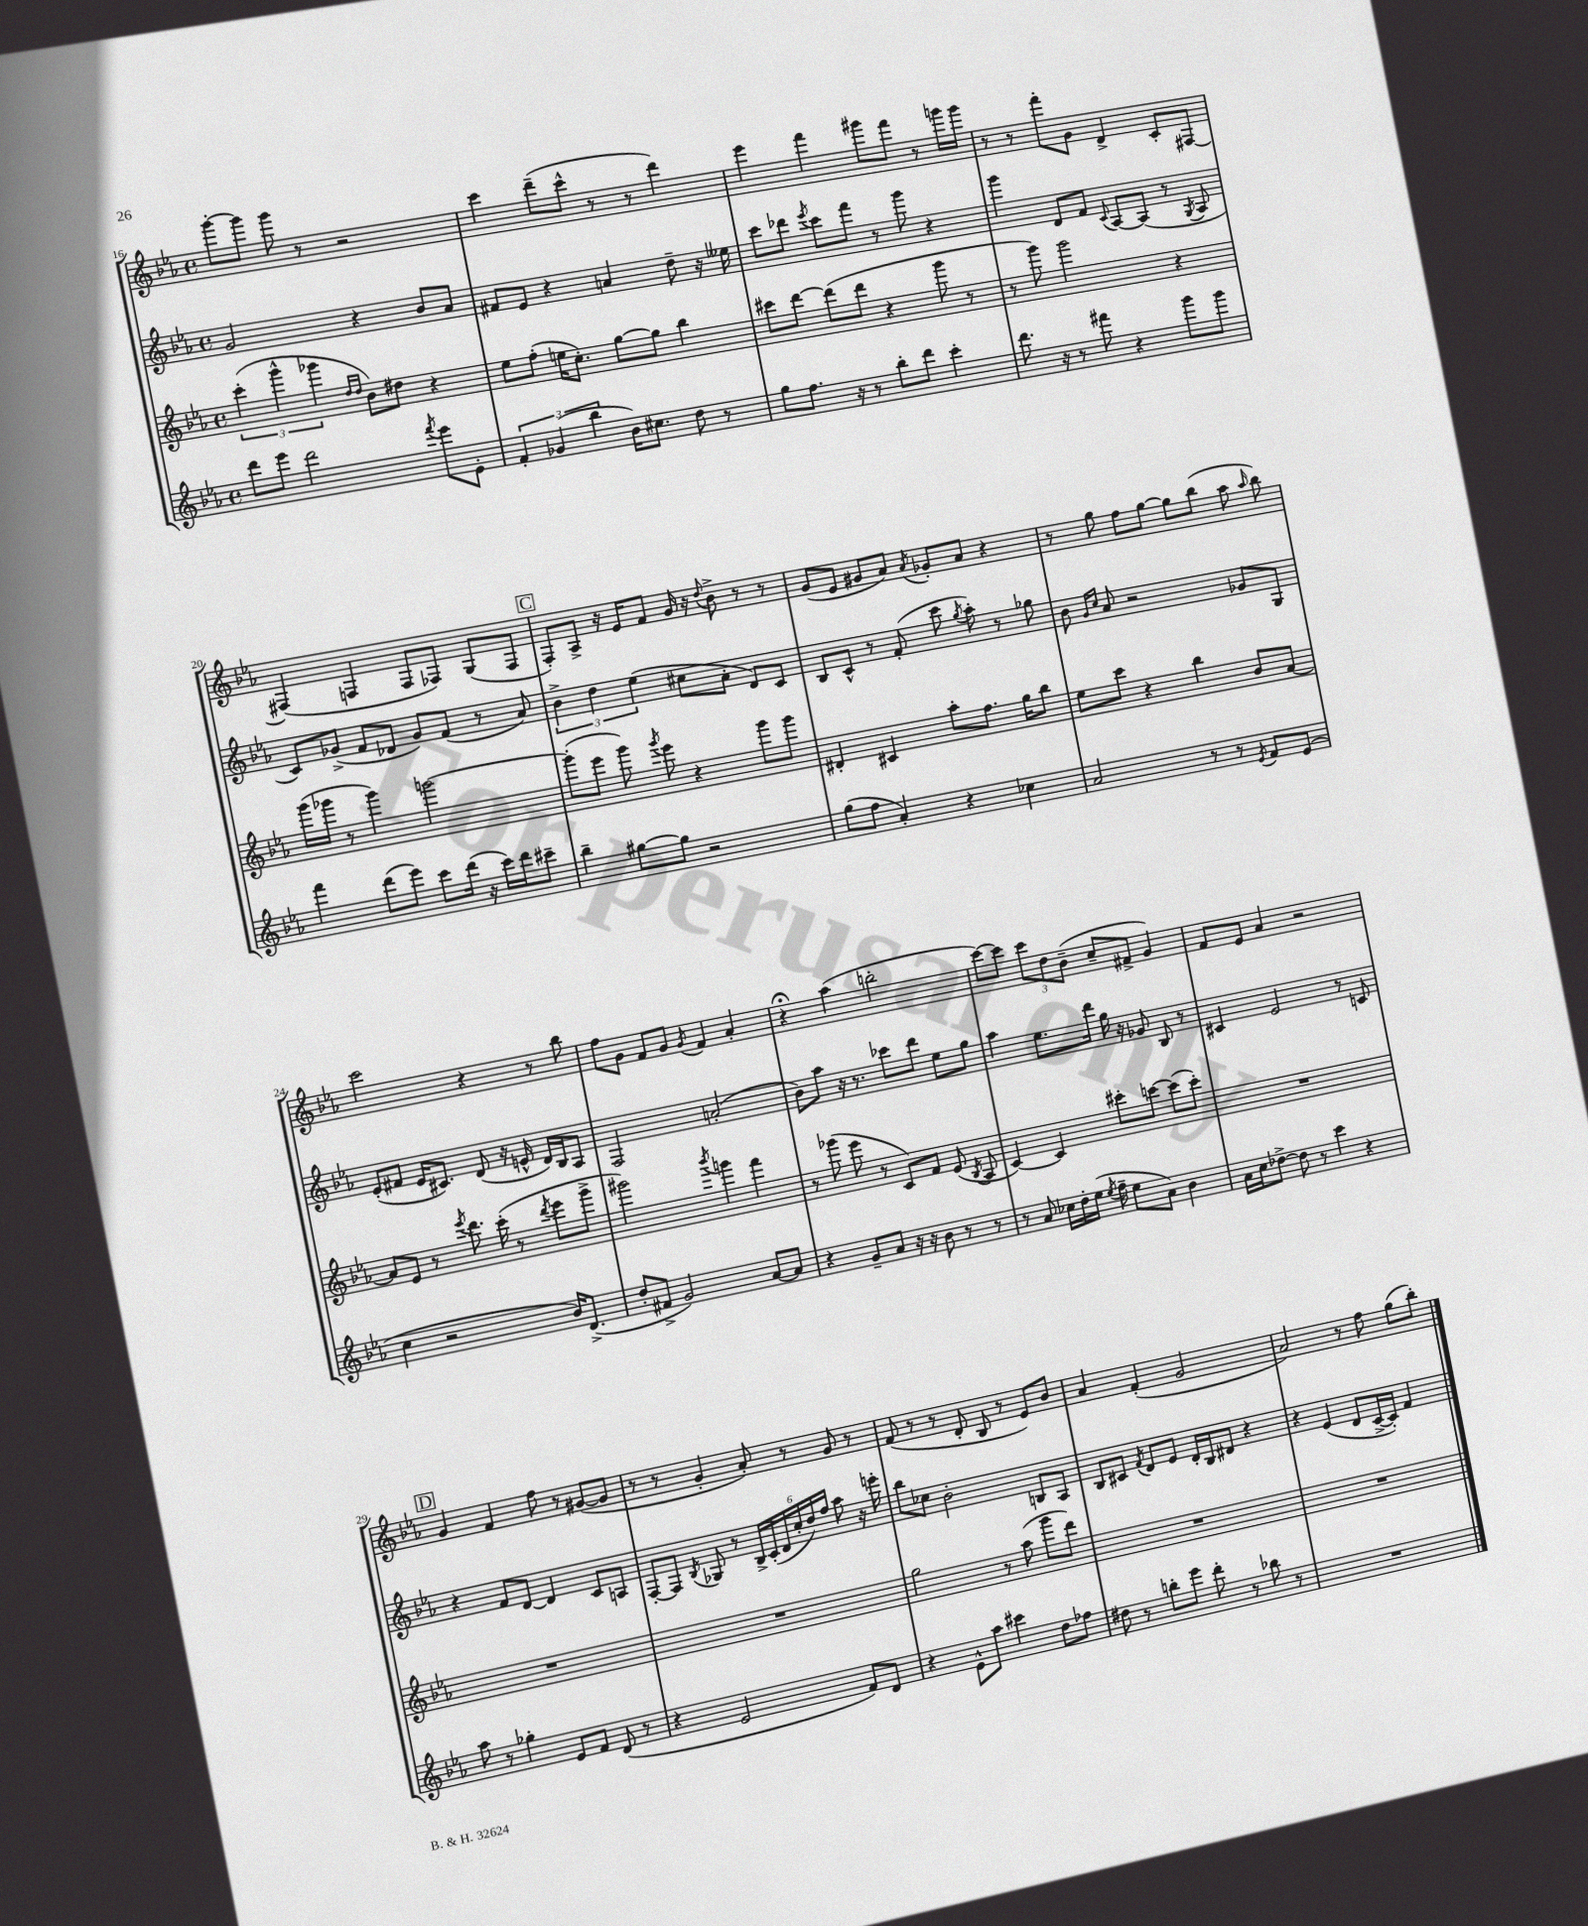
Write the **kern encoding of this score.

**kern	**kern	**kern	**kern
*staff4	*staff3	*staff2	*staff1
*clefG2	*clefG2	*clefG2	*clefG2
*k[b-e-a-]	*k[b-e-a-]	*k[b-e-a-]	*k[b-e-a-]
*M4/4	*M4/4	*M4/4	*M4/4
*met(c)	*met(c)	*met(c)	*met(c)
8ddd\L	(6ccc'\	2g/	[8ggg'\L
8eee-\J	.	.	8ggg\]J
.	6ggg^^\	.	.
2ddd\	.	.	8ggg\
.	6ggg-\	.	.
.	.	.	8r
.	16qqdd/LL	.	.
.	16qqdd/JJ	.	.
.	8b-\L)	4r	2r
.	8dd#\J	.	.
8qfff/	.	.	.
8eee-\L	4r	8b-/L	.
8e-'\J	.	8a-/J	.
=	=	=	=
6f'/	8ee-\L	8f#/L	4ccc\
.	(8ff'\J	8e-/J	.
(6g-/	.	.	.
.	16ee\LK	4r	(8ddd~\L
.	8.cc'\J)	.	.
6bb-\	.	.	.
.	.	.	8ccc^^\J
16b-\LK)	[8gg\L	4a/	8r
8.cc#\J	.	.	.
.	8gg\]J	.	8r
8dd\	4bb-\	8dd~\	4ddd\)
8r	.	16r	.
.	.	16ee--\	.
=	=	=	=
8gg\L	8ccc#\L	8ccc\L	4eee-\
8.ff\J	[8ddd\J	8ddd-\J	.
.	.	8qeee-/	.
.	(8ddd\]L	8ccc\L	4fff\
16r	.	.	.
8r	8ddd\J	8fff\J	.
8bb-'\L	4r	8r	8ggg#\L
8ddd\J	.	8ggg\	8fff\J
4ccc'\	8ggg\	4r	8r
.	8r	.	16ggg\LL
.	.	.	16ggg\JJ
=	=	=	=
8.ddd\	8r	4ggg\	8r
.	8ggg\)	.	8r
16r	.	.	.
8r	2ggg\	8d/L	8fff'\L
8fff#\	.	8f/J	8g\J
.	.	8qqc/	.
4r	.	[8A-/L	4d^/
.	.	(8A-/]J	.
8ggg\L	4r	8r	8c'/L
.	.	8qG/	.
8ggg\J	.	8A-/	[8F#/J
=	=	=	=
4fff\	(16ggg\LL	8c/L)	(4F#/]
.	16ggg-\JJ	.	.
.	8r	(8g-^/J	.
(8ddd\L	4ggg-\)	8f/L	4F/
8eee-\J)	.	8d-/J	.
8ccc\L	[2ggg\	8g-/L)	8F/L
(16ddd\Jk	.	(8f/J	8F-/J)
16r	.	.	.
16ccc\LL)	.	8r	(8G/L
16ddd\J	.	.	.
8ccc#~\J	.	8a-/)	8F-/J
=	=	=	=
4bb-~\	(8ggg'\]L	6b-^\	8F'/L)
.	8eee-\J	.	8A-^/J
.	.	6dd\	.
[8gg#\L	8ggg\)	.	16r
.	.	.	16e-/LK
.	.	(6ee-\	.
.	8qggg/	.	.
8gg#\]J	8eee-\	.	8f/J
2r	4r	8cc#\L	16g/
.	.	.	16r
.	.	.	8qqdd/
.	.	8a-'\J	8b-^\
.	8ggg\L	8d/L)	8r
.	8ggg\J	8c/J	8r
=	=	=	=
(8gg\L	4d#'/	8B-/L	(8g/L
8ff\J	.	8c^^/J	8e-/J
4a-'/)	4c#/	8r	8g#/L
.	.	(8f'/	8a-/J)
.	.	.	8qa-/
4r	8aa-'\L	8ccc\	8g-'/L
.	.	8qgg/	.
.	8.ff\J	8aa-'\)	8a-/J
4cc-\	.	8r	4r
.	16gg\LK	.	.
.	8bb-\J	8gg-\	.
=	=	=	=
2a-/	8ee-\L	8b-\	8r
.	.	16qqg/LL	.
.	.	16qqcc/JJ	.
.	8ccc\J	8a-/	8gg\
.	4r	2r	8ff\L
.	.	.	[8gg\J
8r	4bb-\	.	8gg\]L
8r	.	.	(8bb-\J
8qe-/	.	.	.
8f/L	8b-/L	8g-/L	8aa-\
.	.	.	16qqaa-/
(8e-/J	[8a-/J	8G/J	8bb-\)
=	=	=	=
4cc\	8a-/]L	(8e-'/L	2ccc\
.	8e-/J	8f#/J	.
2r	8r	16e-/LK	.
.	.	8.c#/J)	.
.	8qeee-/	.	.
.	8.ddd\	.	.
.	.	(8d/	4r
.	(16ccc'\	.	.
.	8r	16r	.
.	.	16e^^/	.
.	8qddd/	.	.
16b-/LK)	8eee-\L	16d/LL)	8r
(8.d^/J	.	16B-/J	.
.	8ggg^\J	8A-/J	8bb-\
=	=	=	=
8dd'/L	2ggg#\)	2F/	8ff\L
8f#^/J	.	.	8g\J
2g/)	.	.	8f/L
.	.	.	8g/J
.	8qbbb-/	.	8qg/
.	4ggg\	(2a'/	4f/
[8a-/L	4fff\	.	4a-'/
8a-/]J	.	.	.
=	=	=	=
4r	8r	8b-\L)	4r;
.	(8ggg-\	8aa-\J	.
8g~/L	8eee-\	16r	(4aa-\
.	.	8.r	.
8a-/J	8r	.	.
16r	8c/L)	8ccc-\L	2bb'\
16r	.	.	.
8b-\	8f/J	8ddd\J	.
8r	(8e-/	8ee-\L	.
.	8qB-/	.	.
8r	8A-/	8gg\J	.
=	=	=	=
8r	[4c/)	4aa-\	[8ccc\L)
8a-/	.	.	8ccc\]J
16cc-\LL	4c/]	8.ee-\L	12ccc\L
16dd'\	.	.	.
.	.	.	12dd\
(16ee-\JJ	.	.	.
.	.	.	(12b-~\J
8qee-/	.	.	.
16ff~\	.	16ddd\Jk	.
8ee-\L	8ccc#'\L	16gg\	8cc~/L
.	.	16r	.
8a-\J)	[8ccc\J	8g-/	8f#^/J
4b-\	(8ccc\]L	8B-/	4g/)
.	8ccc'\J)	8r	.
=	=	=	=
16a-\LL	1r	4c#/	8f/L
16cc\J	.	.	.
[8dd-^\J	.	.	8e-/J
8dd-\]	.	2e-/	4a-/
8r	.	.	.
4ccc\	.	.	2r
4r	.	8r	.
.	.	8c/	.
=	=	=	=
8aa-\	1r	4r	4g/
8r	.	.	.
4gg-'\	.	8f/L	4f/
.	.	[8d/J	.
8e-/L	.	4d/]	8ff\
8f/J	.	.	8r
(8d/	.	8c/L	([8g#/L
8r	.	8A/J	8g#/]J
=	=	=	=
4r	1r	[8F'/L	8r
.	.	8F/]J	8r
.	.	8qB-/	.
2e-/	.	8G-/	4g'/
.	.	8r	.
.	.	24B-^/LL	8a-'/)
.	.	(24c'/	.
.	.	24d/	.
.	.	24cc'/	8r
.	.	24dd/)	.
.	.	24ff/JJ	.
8f/L)	.	8aa-\	8g/
8d/J	.	16r	8r
.	.	16eee'\	.
=	=	=	=
4r	2gg\	8bb-\L	(8f/
.	.	8cc-\J	8r
8e-^^\L	.	2b-'\	8r
8aa-\J	.	.	8d'/
4ccc#\	8r	.	8B-/
.	(8aa-\	.	8r
8dd\L	8ggg\L	8B/L	8e-/L)
8ff-\J	8ddd\J)	8A-/J	8b-/J
=	=	=	=
8dd#\	1r	8B-/L	4a-/
8r	.	8c#/J	.
.	.	8qf/	.
8bb'\L	.	8d/L	(4f'/
8eee-\J	.	8e-/J	.
8ddd'\	.	16d'/LL	2g/
.	.	16B-/J	.
8r	.	8d#/J	.
8bb-\	.	4r	.
8r	.	.	.
=	=	=	=
1r	1r	4r	2a-/)
.	.	(4e-/	.
.	.	8d/L	8r
.	.	[16c^/L	8ff\
.	.	16c'/]JJ)	.
.	.	4f/	(8gg\L
.	.	.	8bb-'\J)
==	==	==	==
*-	*-	*-	*-
